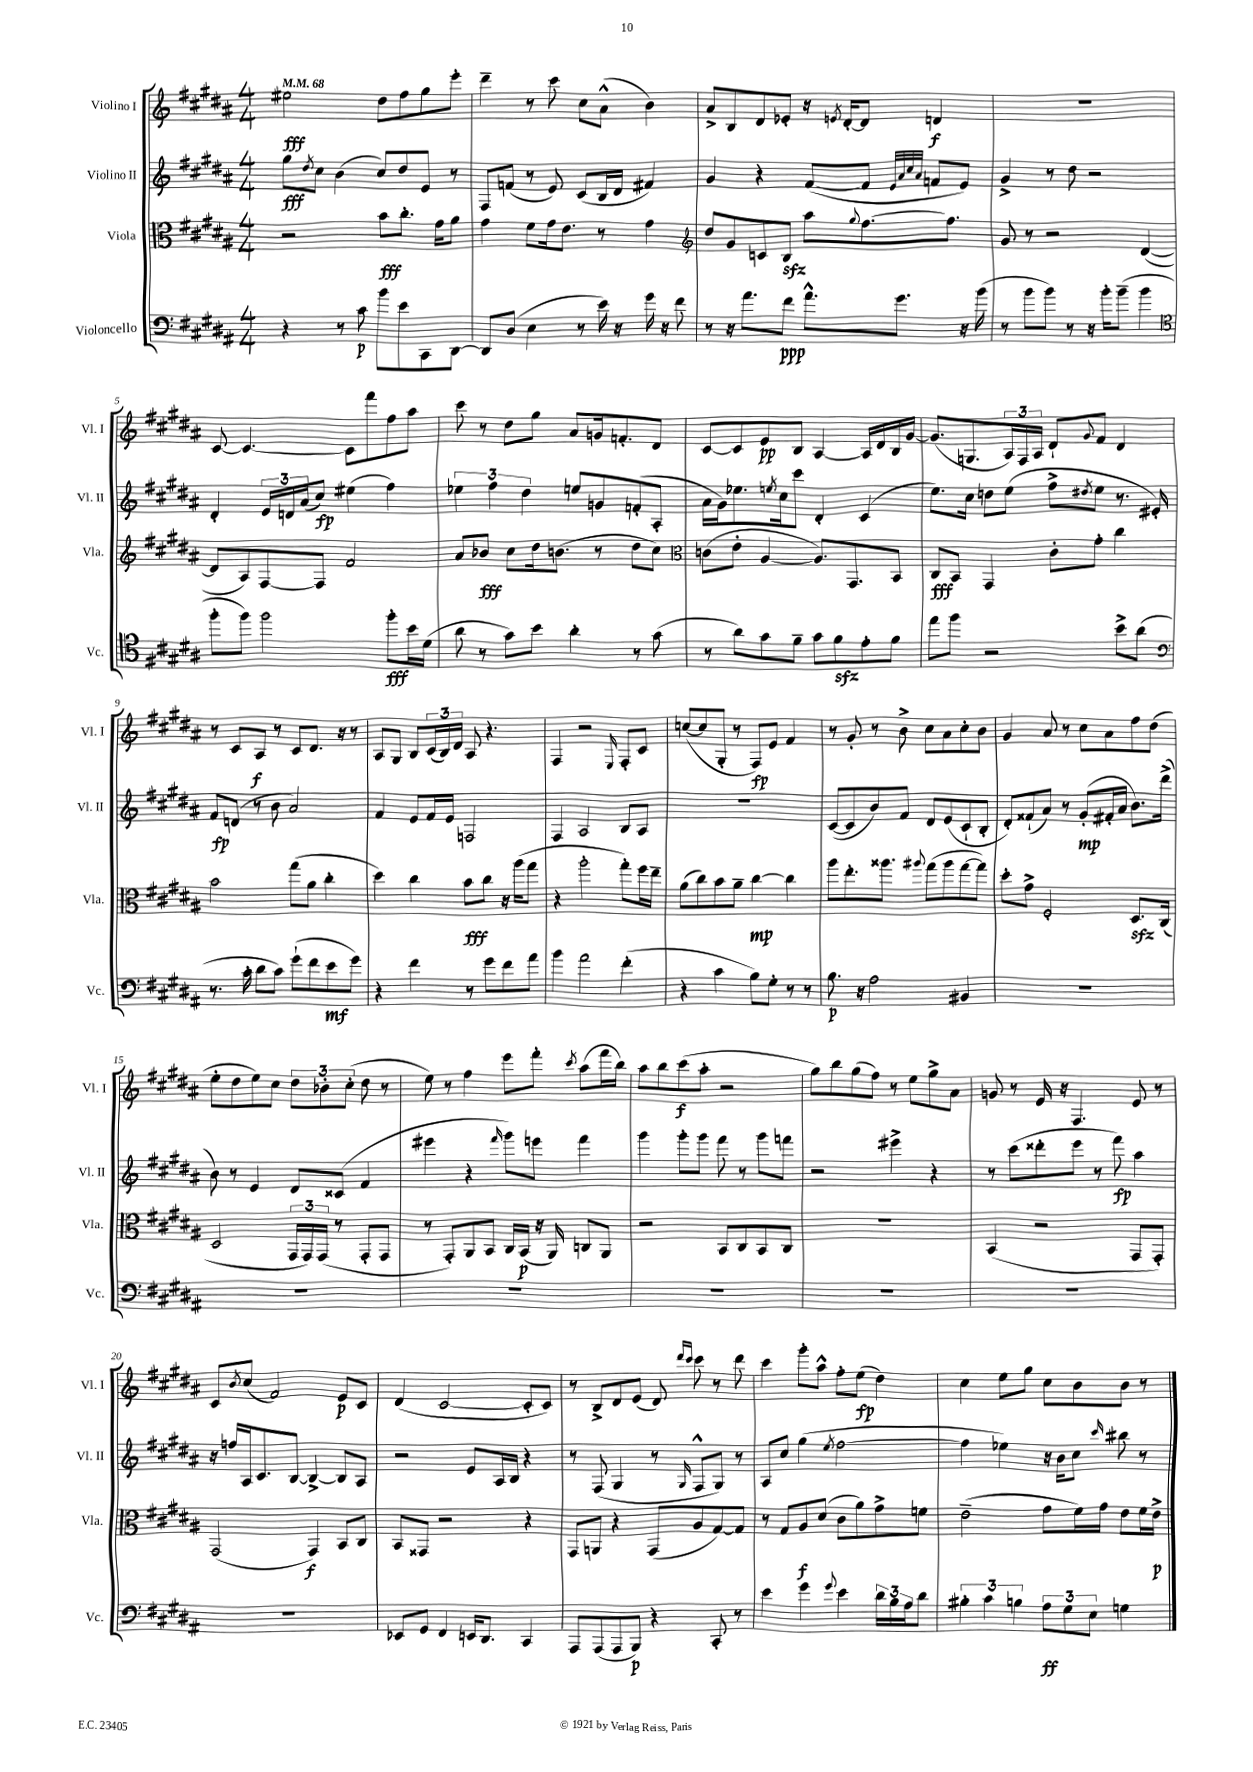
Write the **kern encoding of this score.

**kern	**dynam	**kern	**dynam	**kern	**dynam	**kern	**dynam
*part4	*part4	*part3	*part3	*part2	*part2	*part1	*part1
*staff4	*staff4	*staff3	*staff3	*staff2	*staff2	*staff1	*staff1
*I"Violoncello	*	*I"Viola	*	*I"Violino II	*	*I"Violino I	*
*I'Vc.	*	*I'Vla.	*	*I'Vl. II	*	*I'Vl. I	*
*clefF4	*	*clefC3	*	*clefG2	*	*clefG2	*
*k[f#c#g#d#a#]	*	*k[f#c#g#d#a#]	*	*k[f#c#g#d#a#]	*	*k[f#c#g#d#a#]	*
*M4/4	*	*M4/4	*	*M4/4	*	*M4/4	*
*MM68	*	*MM68	*	*MM68	*	*MM68	*
=1	=1	=1	=1	=1	=1	=1	=1
4r	.	2r	.	8gg#\L	fff	2ee#X\	fff
.	.	.	.	8qdd#/	.	.	.
.	.	.	.	8cc#\J	.	.	.
8r	.	.	.	(4b\	.	.	.
8c#\	p	.	.	.	.	.	.
8b\L	.	8b\L	fff	8cc#/L)	.	8dd#\L	.
8e\	.	8.cc#'\J	.	8dd#/	.	8ff#\	.
8CC#\	.	.	.	8e/J	.	8gg#\	.
.	.	16g#\KL	.	.	.	.	.
[8DD#\J	.	8a#\J	.	8r	.	8eee'\J	.
=2	=2	=2	=2	=2	=2	=2	=2
8DD#/L]	.	4g#\	.	8F#/L	.	4ddd#~\	.
(8D#/J	.	.	.	(8fn/J	.	.	.
4E\	.	8f#\L	.	8r	.	8r	.
.	.	16g#\k	.	8e/)	.	8ccc#\	.
.	.	8.e\J	.	.	.	.	.
8r	.	.	.	(8c#/L	.	8cc#\L	.
16e\)	.	8r	.	16B/L	.	(8a#^^\J	.
16r	.	.	.	16d#/JJ	.	.	.
16g#\	.	4g#\	.	4f#X/)	.	4b\)	.
16r	.	.	.	.	.	.	.
8f#\	.	.	.	.	.	.	.
=3	=3	=3	=3	=3	=3	=3	=3
*	*	*clefG2	*	*	*	*	*
8r	.	8dd#/L	.	4g#/	.	8a#^/L	.
16r	.	8g#/	.	.	.	8B/	.
8.a#\L	.	.	.	.	.	.	.
.	.	8cn/	.	4r	.	8d#/	.
8f#\J	ppp	8Bzz/J	.	.	.	8e-X'/J	.
8.a#^^\L	.	8aa#\L	.	([8f#/L	.	16r	.
.	.	.	.	.	.	8qen/	.
.	.	.	.	.	.	[16d#'/KL	.
.	.	8qqgg#/	.	.	.	.	.
.	.	[8.ff#\	.	8f#/J]	.	8d#/J]	.
8.g#\J	.	.	.	.	.	.	.
.	.	.	.	32qqe/LLL	.	.	.
.	.	.	.	32qqa#/	.	.	.
.	.	.	.	32qqcc#/	.	.	.
.	.	.	.	32qqa#/JJJ	.	.	.
.	.	.	.	8fn/L	.	4dn/	f
.	.	8.ff#\J]	.	.	.	.	.
16r	.	.	.	8e/J)	.	.	.
(16b\	.	.	.	.	.	.	.
=4	=4	=4	=4	=4	=4	=4	=4
8r	.	8g#/	.	4g#^/	.	1r	.
8b\L	.	8r	.	.	.	.	.
8b\J)	.	2r	.	8r	.	.	.
8r	.	.	.	8dd#\	.	.	.
16r	.	.	.	2r	.	.	.
16b'\KL	.	.	.	.	.	.	.
(8b~\J	.	.	.	.	.	.	.
4b\	.	([4d#/	.	.	.	.	.
!!LO:LB:g=z
=5	=5	=5	=5	=5	=5	=5	=5
*clefC4	*	*	*	*	*	*	*
8ff#'\L	.	8d#/L]	.	4d#'/	.	[8c#/	.
8ff#\J)	.	8A#/)	.	.	.	4.c#/_	.
2ff#\	.	[8F#/	.	24e/LL	.	.	.
.	.	.	.	24dn/	.	.	.
.	.	.	.	(24a#/J	.	.	.
.	.	8F#/J]	.	8cc#/J)	fp	.	.
.	.	2f#/	.	(4ee#X\	.	8c#\L]	.
.	.	.	.	.	.	8fff#\	.
8ff#'\L	fff	.	.	4ff#\)	.	8ff#\	.
16b\L	.	.	.	.	.	8aa#\J	.
(16d#\JJ	.	.	.	.	.	.	.
=6	=6	=6	=6	=6	=6	=6	=6
8a#\	.	8a#/L	.	6ee-X\	.	8ccc#\	.
8r	.	8b-X/J	fff	.	.	8r	.
.	.	.	.	6ff#\	.	.	.
8g#\L)	.	8cc#\L	.	.	.	8dd#\L	.
.	.	.	.	6dd#\	.	.	.
8b\J	.	16dd#\k	.	.	.	8gg#\J	.
.	.	(8.bn\J	.	.	.	.	.
4a#'\	.	.	.	8een/L	.	8a#/L	.
.	.	8r	.	8gn/	.	16gn/k	.
.	.	.	.	.	.	8.fn'/	.
8r	.	8dd#\L	.	(8fn'/	.	.	.
(8g#\	.	8cc#\J)	.	8A#'/J	.	8d#/J	.
=7	=7	=7	=7	=7	=7	=7	=7
*	*	*clefC3	*	*	*	*	*
8r	.	(8cn\L	.	16a#\LL	.	[8c#/L	.
.	.	.	.	16g#\J)	.	.	.
8a#\L)	.	8e'\J	.	8.ee-X\	.	8c#/]	.
8g#\	.	[4A#/	.	.	.	8e/	pp
.	.	.	.	8qeen/	.	.	.
.	.	.	.	16cc#\k	.	.	.
8f#~\J	.	.	.	8ccc#\J	.	8B/J	.
8g#\L	.	8.A#/L])	.	4d#'/	.	[4A#/	.
8f#zz\	.	.	.	.	.	.	.
.	.	8.GG#/	.	.	.	.	.
8e'\	.	.	.	(4c#/	.	16A#/LL]	.
.	.	.	.	.	.	16d#/	.
8f#\J	.	8BB/J	.	.	.	16B/	.
.	.	.	.	.	.	[16g#/JJ	.
=8	=8	=8	=8	=8	=8	=8	=8
8ee\L	.	8C#/L	fff	8.ee\L)	.	(8.g#/L]	.
8ff#\J	.	8BB/J	.	.	.	.	.
.	.	.	.	16cc#\Jk	.	8.Gn/	.
2r	.	4GG#/	.	8ddn\L	.	.	.
.	.	.	.	(8ee\J	.	24A#/L)	.
.	.	.	.	.	.	24F#/	.
.	.	.	.	.	.	24A#/JJ	.
.	.	8c#'\L	.	8ff#^\L	.	8d#`/L	.
.	.	.	.	8qdd#X/	.	8qqg#/	.
.	.	8g#'\J	.	8ee\J	.	8f#/J	.
8b^\L	.	4cc#\	.	8.r	.	4d#/	.
(8a#\J	.	.	.	.	.	.	.
.	.	.	.	16e#X'/)	.	.	.
!!LO:LB:g=z
=9	=9	=9	=9	=9	=9	=9	=9
*clefF4	*	*	*	*	*	*	*
8.r	.	2b\	.	8f#/L	fp	8r	.
.	.	.	.	(8dn/J	.	8c#/L	.
16c#'\	.	.	.	.	.	.	.
8d#\L	.	.	.	8r	.	8A#/J	f
8c#\J)	.	.	.	8b\	.	8r	.
(8g#`\L	.	(8gg#\L	.	2a#/)	.	8c#/L	.
8f#\	.	8a#\J	.	.	.	8.d#/J	.
8e\	mf	4cc#'\	.	.	.	.	.
.	.	.	.	.	.	16r	.
8g#\J)	.	.	.	.	.	8r	.
=10	=10	=10	=10	=10	=10	=10	=10
4r	.	4dd#\)	.	4f#/	.	8A#/L	.
.	.	.	.	.	.	8G#/J	.
4f#\	.	4cc#\	.	8e/L	.	8B/L	.
.	.	.	.	16f#/L	.	(24c#/L	.
.	.	.	.	.	.	24B/)	.
.	.	.	.	16e/JJ	.	.	.
.	.	.	.	.	.	24d#/JJ	.
8r	.	8b\L	fff	2Fn/	.	8A#/	.
8g#\L	.	8cc#\J	.	.	.	4.r	.
8f#\	.	16r	.	.	.	.	.
.	.	(16aa#\KL	.	.	.	.	.
8a#\J	.	8gg#\J	.	.	.	.	.
=11	=11	=11	=11	=11	=11	=11	=11
4b\	.	4r	.	4F#/	.	4F#/	.
2a#\	.	2aa#'\	.	2A#/	.	2r	.
.	.	.	.	.	.	16qqE/	.
(4f#'\	.	8gg#'\L)	.	8B/L	.	8F#'/L	.
.	.	16ff#\L	.	8A#/J	.	8c#/J	.
.	.	16ee~\JJ	.	.	.	.	.
=12	=12	=12	=12	=12	=12	=12	=12
4r	.	(8a#\L	.	1r	.	([8ccn/L	.
.	.	8cc#\)	.	.	.	8cc/]	.
4c#\	.	8b\	.	.	.	8G#'/J	.
.	.	8a#~\J	.	.	.	8r	.
8B\L)	.	[4cc#\	mp	.	.	8F#/L)	fp
8G#'\J	.	.	.	.	.	8e/J	.
8r	.	4cc#\]	.	.	.	4f#/	.
8r	.	.	.	.	.	.	.
=13	=13	=13	=13	=13	=13	=13	=13
8.B\	p	8aa#\L	.	([8c#/L	.	8r	.
.	.	8.ee'\	.	8c#/]	.	8g#'/	.
16r	.	.	.	.	.	.	.
2A#\	.	.	.	8b/)	.	8r	.
.	.	8.aa##X\J	.	.	.	.	.
.	.	.	.	8f#/J	.	8b^\	.
.	.	8qqaa#X/	.	.	.	.	.
.	.	(8gg#\L	.	8d#/L	.	8cc#\L	.
.	.	8aa#\	.	(8e/	.	8a#\	.
4BB#X/	.	[8gg#\	.	8c#`/	.	8cc#'\	.
.	.	8gg#\J])	.	8B'/J	.	8b\J	.
=14	=14	=14	=14	=14	=14	=14	=14
1r	.	8dd#'\L	.	8d#'/L)	.	4g#/	.
.	.	8g#^\J	.	(8f##X`/	.	.	.
.	.	2F#'/	.	8a#/J)	.	8a#/	.
.	.	.	.	8r	.	8r	.
.	.	.	.	(8g#'/L	mp	8cc#\L	.
.	.	.	.	16f#X'/L	.	8a#\	.
.	.	.	.	16a#/JJ	.	.	.
.	.	8.D#zz/L	.	8.b\L)	.	8ff#\	.
.	.	.	.	.	.	(8dd#\J	.
.	.	(16C#/Jk	.	(16ddd#^\Jk	.	.	.
!!LO:LB:g=z
=15	=15	=15	=15	=15	=15	=15	=15
1r	.	2D#/	.	8b\)	.	8ee'\L	.
.	.	.	.	8r	.	8dd#\	.
.	.	.	.	4e/	.	8ee\)	.
.	.	.	.	.	.	8cc#\J	.
.	.	24GG#/LL	.	8d#/L	.	12dd#\L	.
.	.	24GG#/)	.	.	.	.	.
.	.	(24GG#/JJ	.	.	.	12b-X'\	.
.	.	8r	.	(8c##X/J	.	.	.
.	.	.	.	.	.	(12cc#'\J	.
.	.	8GG#'/L	.	4f#/	.	8dd#\	.
.	.	8GG#/J	.	.	.	8r	.
=16	=16	=16	=16	=16	=16	=16	=16
1r	.	8r	.	4eee#X\	.	8ee\)	.
.	.	8GG#'/L)	.	.	.	8r	.
.	.	8AA#/	.	4r	.	4ff#\	.
.	.	8BB/J	.	.	.	.	.
.	.	.	.	16qqfff#/	.	.	.
.	.	16C#/LL	.	8ggg#\L)	.	8eee\L	.
.	.	(16BB/JJ	p	.	.	.	.
.	.	16r	.	8eeen\J	.	8fff#'\J	.
.	.	16AA#/)	.	.	.	.	.
.	.	.	.	.	.	8qccc#/	.
.	.	8Cn/L	.	4fff#\	.	(8aa#\L	.
.	.	8AA#/J	.	.	.	16fff#\L	.
.	.	.	.	.	.	16bb\JJ)	.
=17	=17	=17	=17	=17	=17	=17	=17
1r	.	2r	.	4ggg#\	.	8aa#\L	.
.	.	.	.	.	.	8bb\	.
.	.	.	.	8ggg#'\L	.	(8ccc#\	f
.	.	.	.	8ggg#\J	.	8aa#'\J	.
.	.	8BB/L	.	8fff#\	.	2r	.
.	.	8C#/	.	8r	.	.	.
.	.	8BB/	.	8ggg#\L	.	.	.
.	.	8C#/J	.	8fffn\J	.	.	.
=18	=18	=18	=18	=18	=18	=18	=18
1r	.	1r	.	2r	.	8gg#\L)	.
.	.	.	.	.	.	8bb\	.
.	.	.	.	.	.	(8gg#\	.
.	.	.	.	.	.	8ff#\J)	.
.	.	.	.	4eee#X^\	.	8r	.
.	.	.	.	.	.	8ee\L	.
.	.	.	.	4r	.	8gg#^\	.
.	.	.	.	.	.	8a#\J	.
=19	=19	=19	=19	=19	=19	=19	=19
1r	.	(4BB/	.	8r	.	8gn/	.
.	.	.	.	(8ccc#\L	.	8r	.
.	.	2r	.	8ddd##X'\	.	16e/	.
.	.	.	.	.	.	16r	.
.	.	.	.	8eee\J	.	4.F#/	.
.	.	.	.	8r	.	.	.
.	.	.	.	8fff#\)	fp	.	.
.	.	8GG#/L	.	4aa#\	.	8e/	.
.	.	8GG#'/J)	.	.	.	8r	.
!!LO:LB:g=z
=20	=20	=20	=20	=20	=20	=20	=20
1r	.	(2GG#/	.	16r	.	8c#/L	.
.	.	.	.	16ffn/LL	.	.	.
.	.	.	.	.	.	8qb/	.
.	.	.	.	16A#/J	.	(8cc#/J	.
.	.	.	.	8.c#/	.	.	.
.	.	.	.	.	.	2f#/)	.
.	.	.	.	[8B/J	.	.	.
.	.	4GG#/)	f	4B^/_	.	.	.
.	.	8BB/L	.	8B/L]	.	8e/L	p
.	.	8C#/J	.	8A#/J	.	8c#/J	.
=21	=21	=21	=21	=21	=21	=21	=21
8EE-X/L	.	8BB/L	.	2r	.	(4d#/	.
8GG#/J	.	8GG##X/J	.	.	.	.	.
4FF#/	.	2r	.	.	.	[2c#/	.
16EEn/KL	.	.	.	8e/L	.	.	.
8.DD#/J	.	.	.	.	.	.	.
.	.	.	.	16A#/L	.	.	.
.	.	.	.	16B/JJ	.	.	.
4CC#/	.	4r	.	4r	.	8c#'/L]	.
.	.	.	.	.	.	8c#/J)	.
=22	=22	=22	=22	=22	=22	=22	=22
8AAA#/L	.	8GG#/L	.	8r	.	8r	.
(8AAA#/	.	8AAn/J	.	(8F#/	.	8B^/L	.
8AAA#/	.	4r	.	4G#/	.	8d#/	.
8BBB/J)	p	.	.	.	.	(8e/J	.
4r	.	(8GG#/L	.	8r	.	8d#/)	.
.	.	.	.	.	.	16qqddd#/LL	.
.	.	.	.	16qqG#/	.	16qqccc#/JJ	.
.	.	8A#/	.	8F#^^/L	.	8ccc#\	.
8CC#'/	.	[8G#/)	.	8G#/J)	.	8r	.
8r	.	8G#/J]	.	8r	.	8ddd#\	.
=23	=23	=23	=23	=23	=23	=23	=23
4e\	.	8r	.	8A#/L	.	4ccc#\	.
.	.	8G#/L	.	8cc#/J	.	.	.
4g#\	.	8A#/	f	(4gg#\	.	8ggg#'\L	.
.	.	(8d#/J	.	.	.	8aa#^^\J	.
8qqg#/	.	.	.	8qee/	.	.	.
4e\	.	8c#\L	.	[2ff#\	.	8ff#'\L	.
.	.	8a#\)	.	.	.	(8ee\J	fp
24d#\LL	.	8g#^\	.	.	.	4dd#\)	.
24B\	.	.	.	.	.	.	.
24A#\J	.	.	.	.	.	.	.
8d#\J	.	8fn\J	.	.	.	.	.
=24	=24	=24	=24	=24	=24	=24	=24
6B#X'\	.	(2e~\	.	4ff#\]	.	4cc#\	.
6c#\	.	.	.	.	.	.	.
.	.	.	.	4ee-X\)	.	8ee\L	.
6Bn\	.	.	.	.	.	.	.
.	.	.	.	.	.	8gg#\J	.
12A#\L	ff	8g#\L	.	16r	.	8cc#\L	.
.	.	.	.	16b\KL	.	.	.
12G#\	.	.	.	.	.	.	.
.	.	16f#\L)	.	8cc#\J	.	8b\	.
12E\J	.	.	.	.	.	.	.
.	.	16g#\JJ	.	.	.	.	.
.	.	.	.	16qqccc#/	.	.	.
4Gn\	.	8e\L	.	8bb#X\	.	8b\J	.
.	.	16f#\L	.	8r	.	8r	.
.	.	16e^\JJ	p	.	.	.	.
==	==	==	==	==	==	==	==
*-	*-	*-	*-	*-	*-	*-	*-
